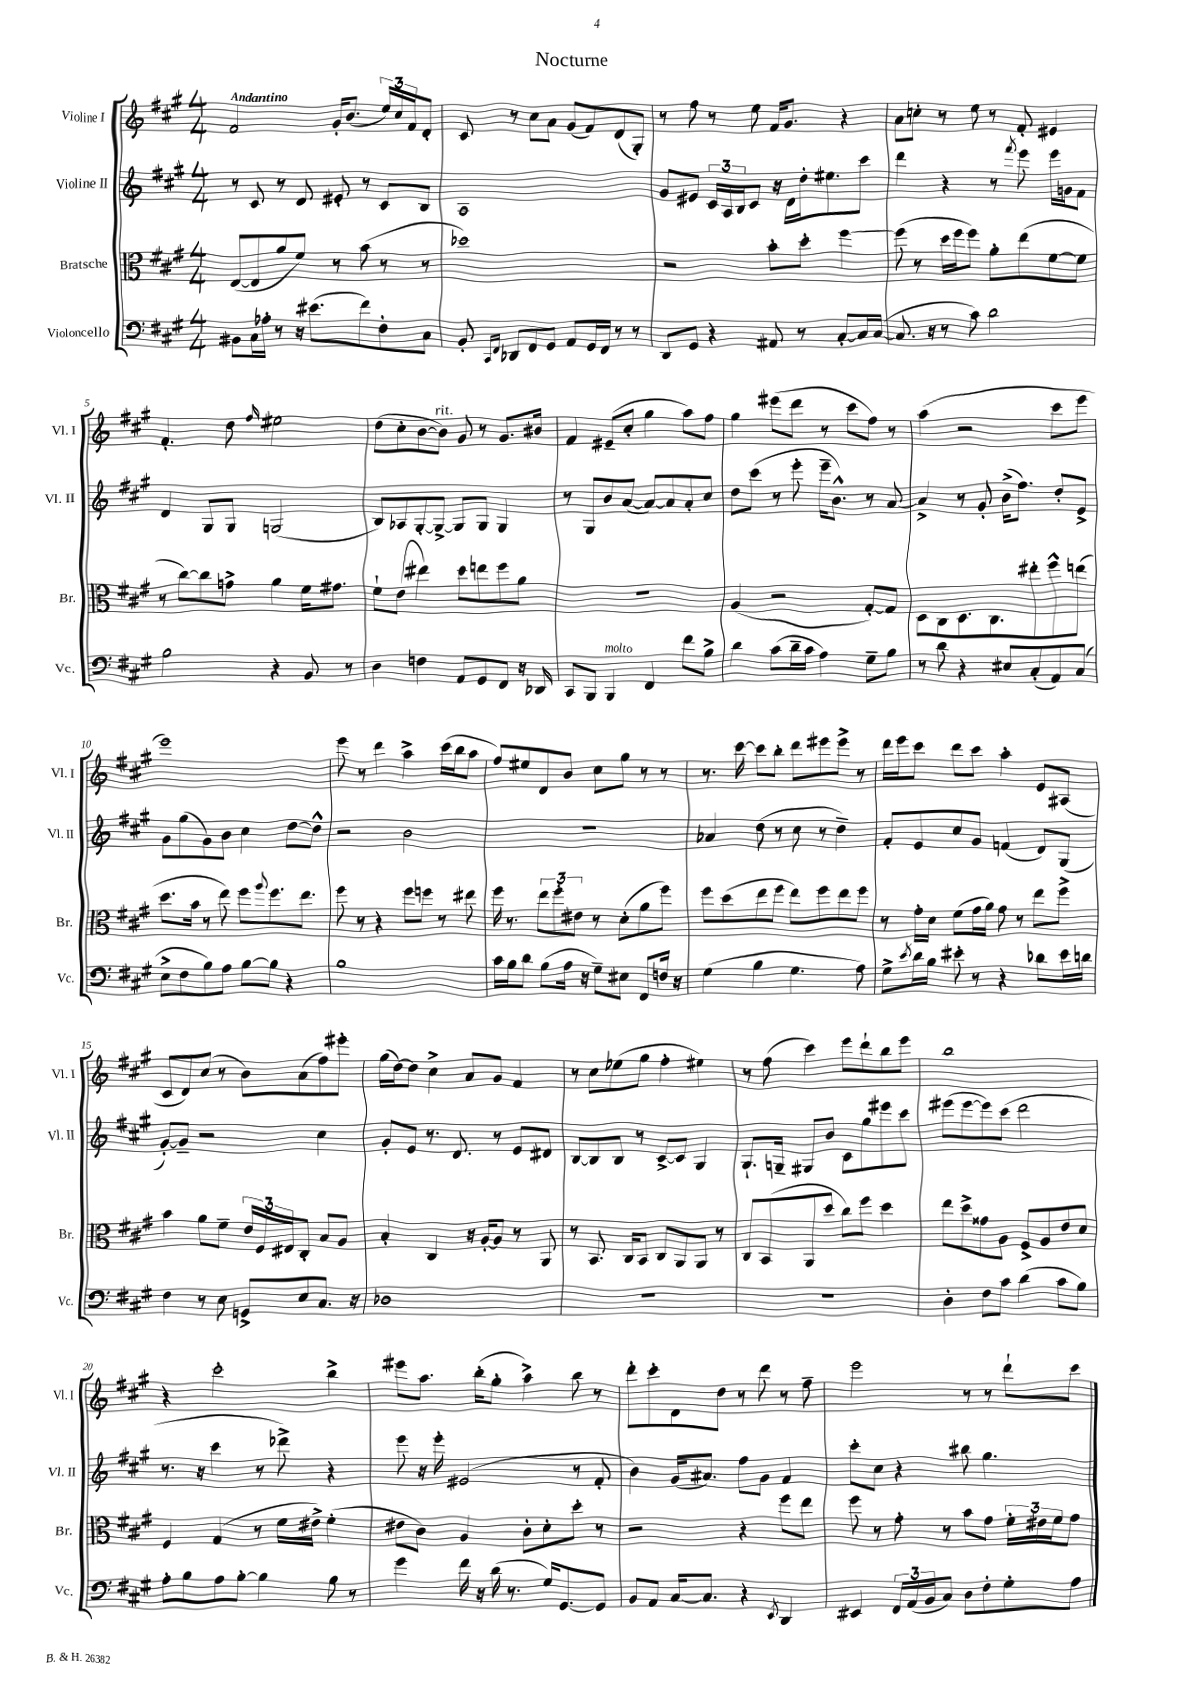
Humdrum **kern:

**kern	**kern	**kern	**kern
*staff4	*staff3	*staff2	*staff1
*clefF4	*clefC3	*clefG2	*clefG2
*k[f#c#g#]	*k[f#c#g#]	*k[f#c#g#]	*k[f#c#g#]
*M4/4	*M4/4	*M4/4	*M4/4
8BB#	([8E	8r	2f#
16C#	8E]	8c#	.
16A-'	.	.	.
8r	8a	8r	.
16r	8f#)	8d	.
(8.e#	.	.	.
.	8r	8e#'	16g#'
.	.	.	(8.b
8f#)	(8b	8r	.
8F#'	8r	8c#	24ee)
.	.	.	24cc#
.	.	.	24f#
8C#	8r	8B	8d'
=	=	=	=
8BB'	1dd-)	1A	8c#
16qqCC#	.	.	.
16qqFF#	.	.	.
8DD-	.	.	8r
8FF#	.	.	8cc#
8GG#	.	.	8a
8AA	.	.	(8g#
16GG#	.	.	8f#)
16FF#	.	.	.
8r	.	.	(8d
8r	.	.	8G#')
=	=	=	=
8DD	2r	8g#	8r
8GG#	.	8e#	8ff#
4r	.	24c#	8r
.	.	24A	.
.	.	24B	.
.	.	8c#	8ee
8AA#	8b'	16r	16f#
.	.	16d	8.g#
8r	8dd'	16dd'	.
.	.	8.ee#	.
[8C#'	[4ff#	.	4r
16C#]	.	8ccc#	.
([16C#	.	.	.
=	=	=	=
8.C#]	(8ff#]	4ddd	8a
.	8r	.	8cc'
16r	.	.	.
8r	16dd	4r	8r
.	16ff#	.	.
8c#)	8ff#)	.	8ee
2d	8a'	8r	8r
.	.	8qfff#	.
.	(8ee	8eee	8f#'
.	[8f#	16eee	4e#
.	.	16g	.
.	8f#]	8f#	.
=	=	=	=
2B	8r	4d	4.f#'
.	[8cc#)	.	.
.	8cc#]	8G#	.
.	8g^	8G#	8dd
.	.	.	16qqff#
4r	4a	(2G	2ee#
8BB	16f#	.	.
.	8.g#	.	.
8r	.	.	.
=	=	=	=
4D	8f#`	8B)	(8dd
.	(8e	8A-	8cc#'
4F	4ee#)	[8G#'	[8b
.	.	8G#^_	8b])
8AA	8dd	8G#]	8g#
8GG#	8ee	8G#	8r
8FF#	8ff#	4G#	8.g#
16r	8a	.	.
16DD-	.	.	16b#
=	=	=	=
8CC#	1r	8r	4f#
8BBB	.	8G#	.
4BBB	.	8b	(8e#~
.	.	([8a	8cc#'
4FF#	.	8a_)	4gg#
.	.	8a]	.
8f#	.	8a'	8aa)
8B^	.	8cc#	8ff#
=	=	=	=
4d	(4A	8dd	4gg#
.	.	(8ccc#	.
(8c#	2r	8r	(8eee#
16d~	.	8eee'	8ddd
16c#	.	.	.
4A)	.	16eee~	8r
.	.	8.b^^)	.
.	.	.	8ccc#
8G#~	[8G#')	8r	8ff#)
8B	8G#]	[8a	8r
=	=	=	=
8r	8D	4a^]	(4aa
8d	8C#	.	.
4r	8.D	8r	2r
.	.	8g#'	.
.	8.C#	.	.
8E#	.	(16b^	.
.	.	8.ff#)	.
(8C#'	8ee#'	.	.
8AA)	8ff#^^	8dd'	8ccc#
(8C#	(8ee	8e^	8eee
=	=	=	=
8E^	8.dd	8g#	1eee)
8F#	.	(8gg#	.
.	16b	.	.
8B)	8r	8g#)	.
8A	8ee)	8b	.
[8B	8ff#	4cc#	.
.	8qqaa	.	.
8B]	8.ff#	.	.
4r	.	[8dd	.
.	8.ee	.	.
.	.	8dd^^]	.
=	=	=	=
1B	8ff#	2r	8eee
.	8r	.	8r
.	4r	.	4ddd
.	8ff#	2b	4aa^
.	8ff	.	.
.	8r	.	(16ccc#
.	.	.	16bb
.	8ee#	.	8aa
=	=	=	=
16c#	16ff#	1r	8ff#)
16B	8.r	.	.
8d	.	.	8ee#
(8B	12ee	.	8d
.	12ff#'	.	.
16A	.	.	8b
.	12e#	.	.
16r	.	.	.
8G#~)	8r	.	8cc#
8E#	(8d'	.	8gg#
8FF#	8a	.	8r
16F	8ff#)	.	8r
16r	.	.	.
=	=	=	=
(4G#	8ff#	4a-	8.r
.	(8dd	.	.
.	.	.	[16ccc#
4B	8ee	(8dd	8ccc#]
.	8ff#	8r	8bb'
4.G#	8ee)	8cc#	8ddd
.	8ff#	8r	8eee#
.	8ee	4dd~)	8eee#^
8A)	8ff#	.	8r
=	=	=	=
8G#^	8r	8f#'	16ddd
.	.	.	16eee
8qe	.	.	.
16d	16g#'	8e	8ccc#
16B	16d	.	.
8e#'	(8f#	8cc#	8ddd
8r	16g#	8g#	8ccc#
.	16a)	.	.
4r	8g#	(4f	4aa'
.	8r	.	.
8d-	8ee	8d)	8e
16e#	8ff#^	(8G#	(8A#
16d	.	.	.
=	=	=	=
4F#	4b	[8g#')	8c#
.	.	8g#~]	8d)
8r	8a	2r	(8cc#
8E	8f#~	.	8r
8GG^	24e	.	8b)
.	24F#	.	.
.	24E#	.	.
8E	8C#'	.	(8a
8.C#	8B	4cc#	8ff#)
.	8A	.	8eee#'
16r	.	.	.
=	=	=	=
1D-	4B'	8g#'	(16gg#
.	.	.	[16dd)
.	.	8e	8dd]
.	4C#	8.r	4cc#^
.	.	8.d	.
.	16r	.	8a
.	[16A'	.	.
.	8A]	8r	8g#
.	8r	8e	4f#
.	8AA	8d#	.
=	=	=	=
1r	8r	[8B	8r
.	8.BB	8B]	8cc#
.	.	8B	(8ee-
.	16C#	.	.
.	8BB	8r	8gg#
.	8C#	[8c#^	4ff#'
.	8AA	8c#]	.
.	8AA	4G#	4ee#)
.	8r	.	.
=	=	=	=
1r	8C#	8.G#`	8r
.	(8BB	.	(8ff#
.	.	16G~	.
.	8AA	8G#	4ccc#)
.	8dd	8b	.
.	8cc#)	8c#	8eee
.	8ff#	8gg#	8ddd`
.	4dd	8eee#	8bb
.	.	8ccc#	8eee
=	=	=	=
4D'	8ee	(8eee#	1bb
.	8dd^	[8eee#	.
8F#	8g##	8eee#])	.
8c#	8A	(8ccc#	.
(4d	8F#^	2ddd	.
.	8A	.	.
8c#	8e	.	.
8B)	8d	.	.
=	=	=	=
8A'	4F#	8.r	4r
8B	.	.	.
.	.	16r	.
8A	(4G#	4ccc#	2ccc#'
[8B'	.	.	.
4B]	8r	8r	.
.	16f#	8ddd-^)	.
.	16e#^)	.	.
8B	(4f#'	4r	4bb^
8r	.	.	.
=	=	=	=
4g#	8e#	8eee	8eee#
.	8c#)	16r	8.aa
.	.	16eee'	.
16f#	4A	(2e#	.
16r	.	.	(16bb'
(16d	.	.	8gg#'
8.r	.	.	.
.	8c#'	.	4aa^)
16G#)	8d'	.	.
[8.GG#	.	.	.
.	8dd'	8r	8bb
8GG#]	8r	8f#'	8r
=	=	=	=
8BB	2r	4b)	8ddd'
8AA	.	.	8ccc#'
[16C#	.	(16g#	8d
8.C#]	.	8.a#)	.
.	.	.	8dd
4r	4r	8ff#	8r
.	.	8g#	8ddd
8qEE	.	.	.
4DD	8ff#	4f#	8r
.	8ee	.	8ff#~
=	=	=	=
4EE#	8ff#	8ccc#'	2eee
.	8r	8cc#	.
24FF#	8g#'	4r	.
(24AA	.	.	.
24BB	.	.	.
8C#)	8r	.	.
8D	8b	8bb#	8r
8F#'	8g#	4.gg#	8r
8G#'	24f#'	.	8ddd`
.	24e#	.	.
.	24f#	.	.
8A	8g#	.	8ccc#
==	==	==	==
*-	*-	*-	*-
